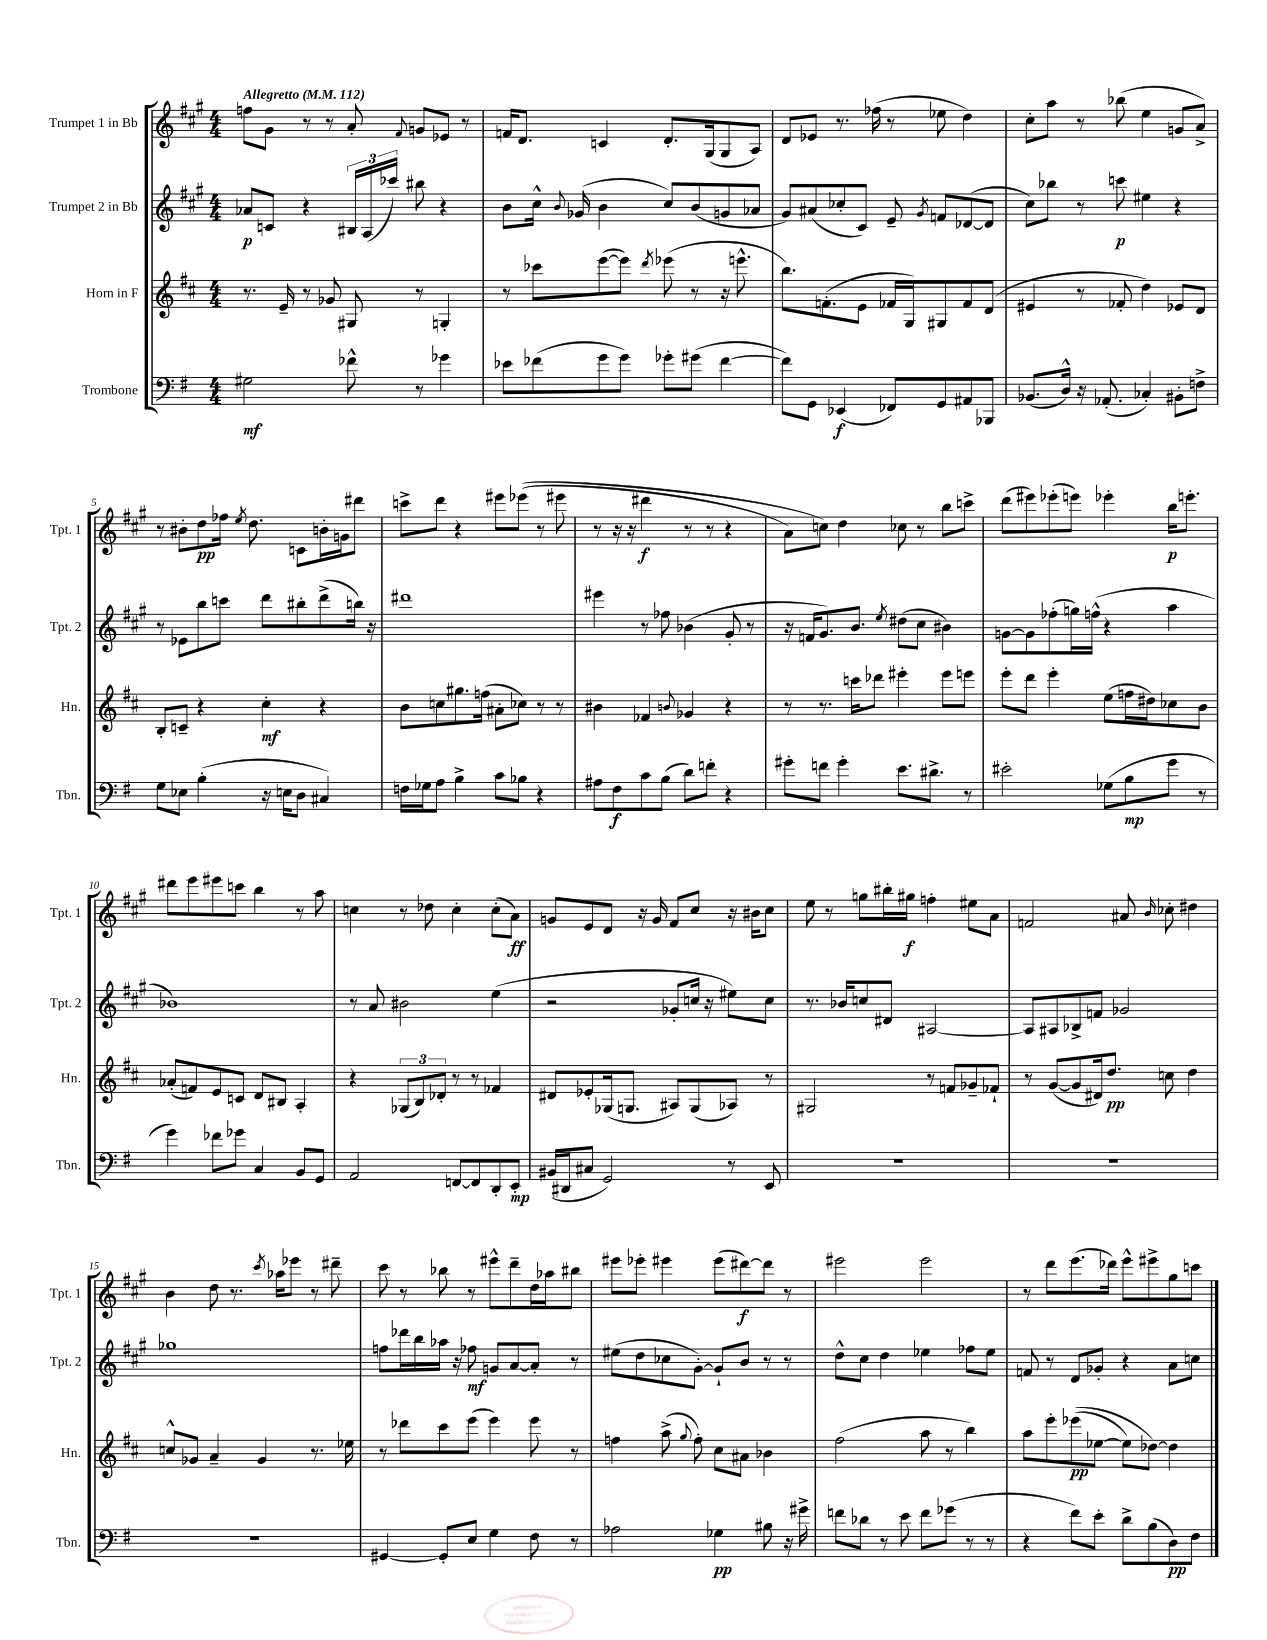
<<
\new StaffGroup <<
\new Staff = "s0" \with { instrumentName = "Trumpet 1 in Bb" shortInstrumentName = "Tpt. 1" } {
    \clef treble \key a \major \numericTimeSignature \time 4/4 \tempo "Allegretto" 4 = 112
    \autoBeamOff f''8[ gis'8] r8 r8 a'8-. \appoggiatura { fis'8 } g'8[ ees'8] r8 |
    f'16[ d'8.] c'4 d'8.[-. gis16( gis8 a8]) |
    d'8[ ees'8] r8. fes''16( r8 ees''8 d''4) |
    cis''8[-. a''8] r8 bes''8( e''4 g'8[ a'8]->) |
    r8 bis'8[-. d''8\pp fes''16] \acciaccatura { e''8 } d''8. c'8[ b'16-. g'16 dis'''8] |
    c'''8[-> d'''8] r4 eis'''8[ ees'''8](\( r8 eis'''8 |
    r8 r16 r16 dis'''4\f r8 r8 r4 |
    a'8[) c''8]\) d''4 ces''8 r8 b''8[ c'''8]-> |
    d'''8[( eis'''8) ees'''8-.( e'''8]) ees'''4-. b''16[\p e'''8.]-. |
    dis'''8[ e'''8 eis'''8 c'''8] b''4 r8 a''8 |
    c''4 r8 des''8 c''4-. c''8[-.( a'8]\ff) |
    g'8[ e'8 d'8] r16 g'16 fis'8[ cis''8] r16 bis'16[ cis''8] |
    e''8 r8 g''8[ bis''16-. gis''16]\f f''4-. eis''8[ a'8] |
    f'2 ais'8 \grace { b'16 } ces''8-. dis''4 |
    b'4 d''8 r8. \acciaccatura { cis'''8 } aes''16[ ees'''8] r8 dis'''8-- |
    cis'''8 r8 bes''8 r8 eis'''8[-^ d'''8-- d''16 aes''16 bis''8] |
    eis'''8[ ees'''8]-. eis'''4 eis'''8[( dis'''8~\f) dis'''8] r8 |
    eis'''2 eis'''2 |
    r8 d'''8[ e'''8.( des'''16]) e'''8[-^ eis'''8-> gis''8 c'''8] \bar "|." |
}
\new Staff = "s1" \with { instrumentName = "Trumpet 2 in Bb" shortInstrumentName = "Tpt. 2" } {
    \clef treble \key a \major \numericTimeSignature \time 4/4
    \autoBeamOff aes'8[\p c'8] r4 \tuplet 3/2 { bis16[ a16( ces'''16]) } bis''8 r4 |
    b'8[ cis''16]-^ \appoggiatura { b'8 } ges'16( b'4 cis''8[) b'8( g'8 aes'8] |
    gis'8[) ais'8( ces''8-. cis'8]) e'8-- \acciaccatura { gis'8 } f'8[ des'8~( des'8] |
    cis''8[) bes''8] r8 c'''8\p eis''4 r4 |
    r8 ees'8[ b''8 c'''8] d'''8[ bis''8-. d'''8->( b''16]) r16 |
    dis'''1 |
    eis'''4 r8 fes''8 bes'4( gis'8-. r8 |
    r16 f'16[ gis'8.) b'8.] \acciaccatura { e''8 } dis''8[( cis''8] bis'4) |
    g'8[~ g'8 fes''8-.( g''16) f''16]-^( r4 a''4 |
    bes'1) |
    r8 a'8 bis'2 e''4( |
    r2 ges'8[-. c''16] r16 eis''8[) c''8] |
    r8. bes'16[ c''8 dis'8] ais2~ |
    ais8[ ais8 bes8-> f'8] ges'2 |
    ges''1 |
    f''8[ des'''16 b''16 aes''16] r16 fes''8\mf g'8[ a'8~ a'8]-. r8 |
    eis''8[( d''8 ces''8 gis'8]~-.) gis'8[-! b'8] r8 r8 |
    d''8[-^ cis''8] d''4 ees''4 fes''8[ ees''8] |
    f'8 r8 d'8[ ges'8]-. r4 a'8[ c''8] \bar "|." |
}
\new Staff = "s2" \with { instrumentName = "Horn in F" shortInstrumentName = "Hn." } {
    \clef treble \key d \major \numericTimeSignature \time 4/4
    \autoBeamOff r8. e'16-- r8 ges'8 gis8 r8 g4-. |
    r8 ces'''8[ e'''8~( e'''8]) \acciaccatura { d'''8 } ees'''8( r8 r16 e'''8.-^ |
    b''8.[) f'8.-.( e'8] fes'16[ g16) gis8 fes'8 d'8]( |
    eis'4 r8 fes'8-. d''4) ees'8[ d'8] |
    b8[-. c'8]-- r4 cis''4-.\mf r4 |
    b'8[ c''8 gis''8. f''16]( ais'8[-. ces''8]) r8 r8 |
    bis'4 fes'4 \appoggiatura { b'8 } ges'4 r4 |
    r8 r8. c'''16[ des'''8] eis'''4-. eis'''8[ e'''8] |
    e'''8[-. d'''8] e'''4-. e''8[( f''16 dis''16) ces''8 b'8] |
    aes'8[-.( f'8) e'8 c'8] d'8[ bis8] a4-. |
    r4 \tuplet 3/2 { ges8[( b8) des'8]-. } r8 r8 fes'4 |
    dis'8[ ees'8-. ges16( g8.] ais8[) g8( aes8]) r8 |
    gis2 r8 f'8[ ges'8-- fes'8]-! |
    r8 g'8[~( g'8 dis'16) d''8.]\pp c''8 d''4 |
    c''8[-^ ges'8] a'4-- ges'4 r8. ees''16 |
    r8 des'''8[ cis'''8 e'''8]( e'''4) e'''8 r8 |
    f''4 a''8->( \appoggiatura { g''8 } f''8-.) cis''8[ ais'8] bes'4 |
    fis''2( a''8 r8 b''4) |
    a''8[ e'''8-. ees'''8\pp(\( ees''8]~ ees''8[) des''8]~\) des''4 \bar "|." |
}
\new Staff = "s3" \with { instrumentName = "Trombone" shortInstrumentName = "Tbn." } {
    \clef bass \key g \major \numericTimeSignature \time 4/4
    \autoBeamOff gis2\mf fes'8-^ r8 ges'4 |
    ees'8[ fes'8( g'8 g'8]) ges'8[-. gis'8]( fes'4~ |
    fes'8[) g,8] ees,4\f( fes,8[) g,8 ais,8 bes,,8] |
    bes,8.[( d16]-^) r16 aes,8.-.( ces4-.) bis,8[-. f8]-> |
    g8[ ees8] b4-.( r16 e16[ d8] cis4) |
    f16[ ges16 a8] b4-> c'8[ bes8] r4 |
    ais8[ fis8\f c'8 b8]( d'8[) f'8]-. r4 |
    gis'8[-. f'8] gis'4-. e'8.[ dis'8.]-> r8 |
    eis'2-. ges8[( b8\mp g'8] r8 |
    g'4) fes'8[ ges'8] c4 b,8[ g,8] |
    a,2 f,8[~ f,8 d,8-. e,8]-.\mp |
    bis,16[( dis,16 cis8] g,2) r8 e,8 |
    R1 |
    R1 |
    R1 |
    gis,4~ gis,8[-. e8] g4 fis8 r8 |
    aes2 ges4\pp bis8 r16 gis'16-> |
    f'8[ des'8] r8 e'8 f'8[ ges'8]( r8 r8 |
    r4 fis'8[) e'8]-. d'8[-> b8( d8\pp) fis8] \bar "|." |
}
>>
>>
